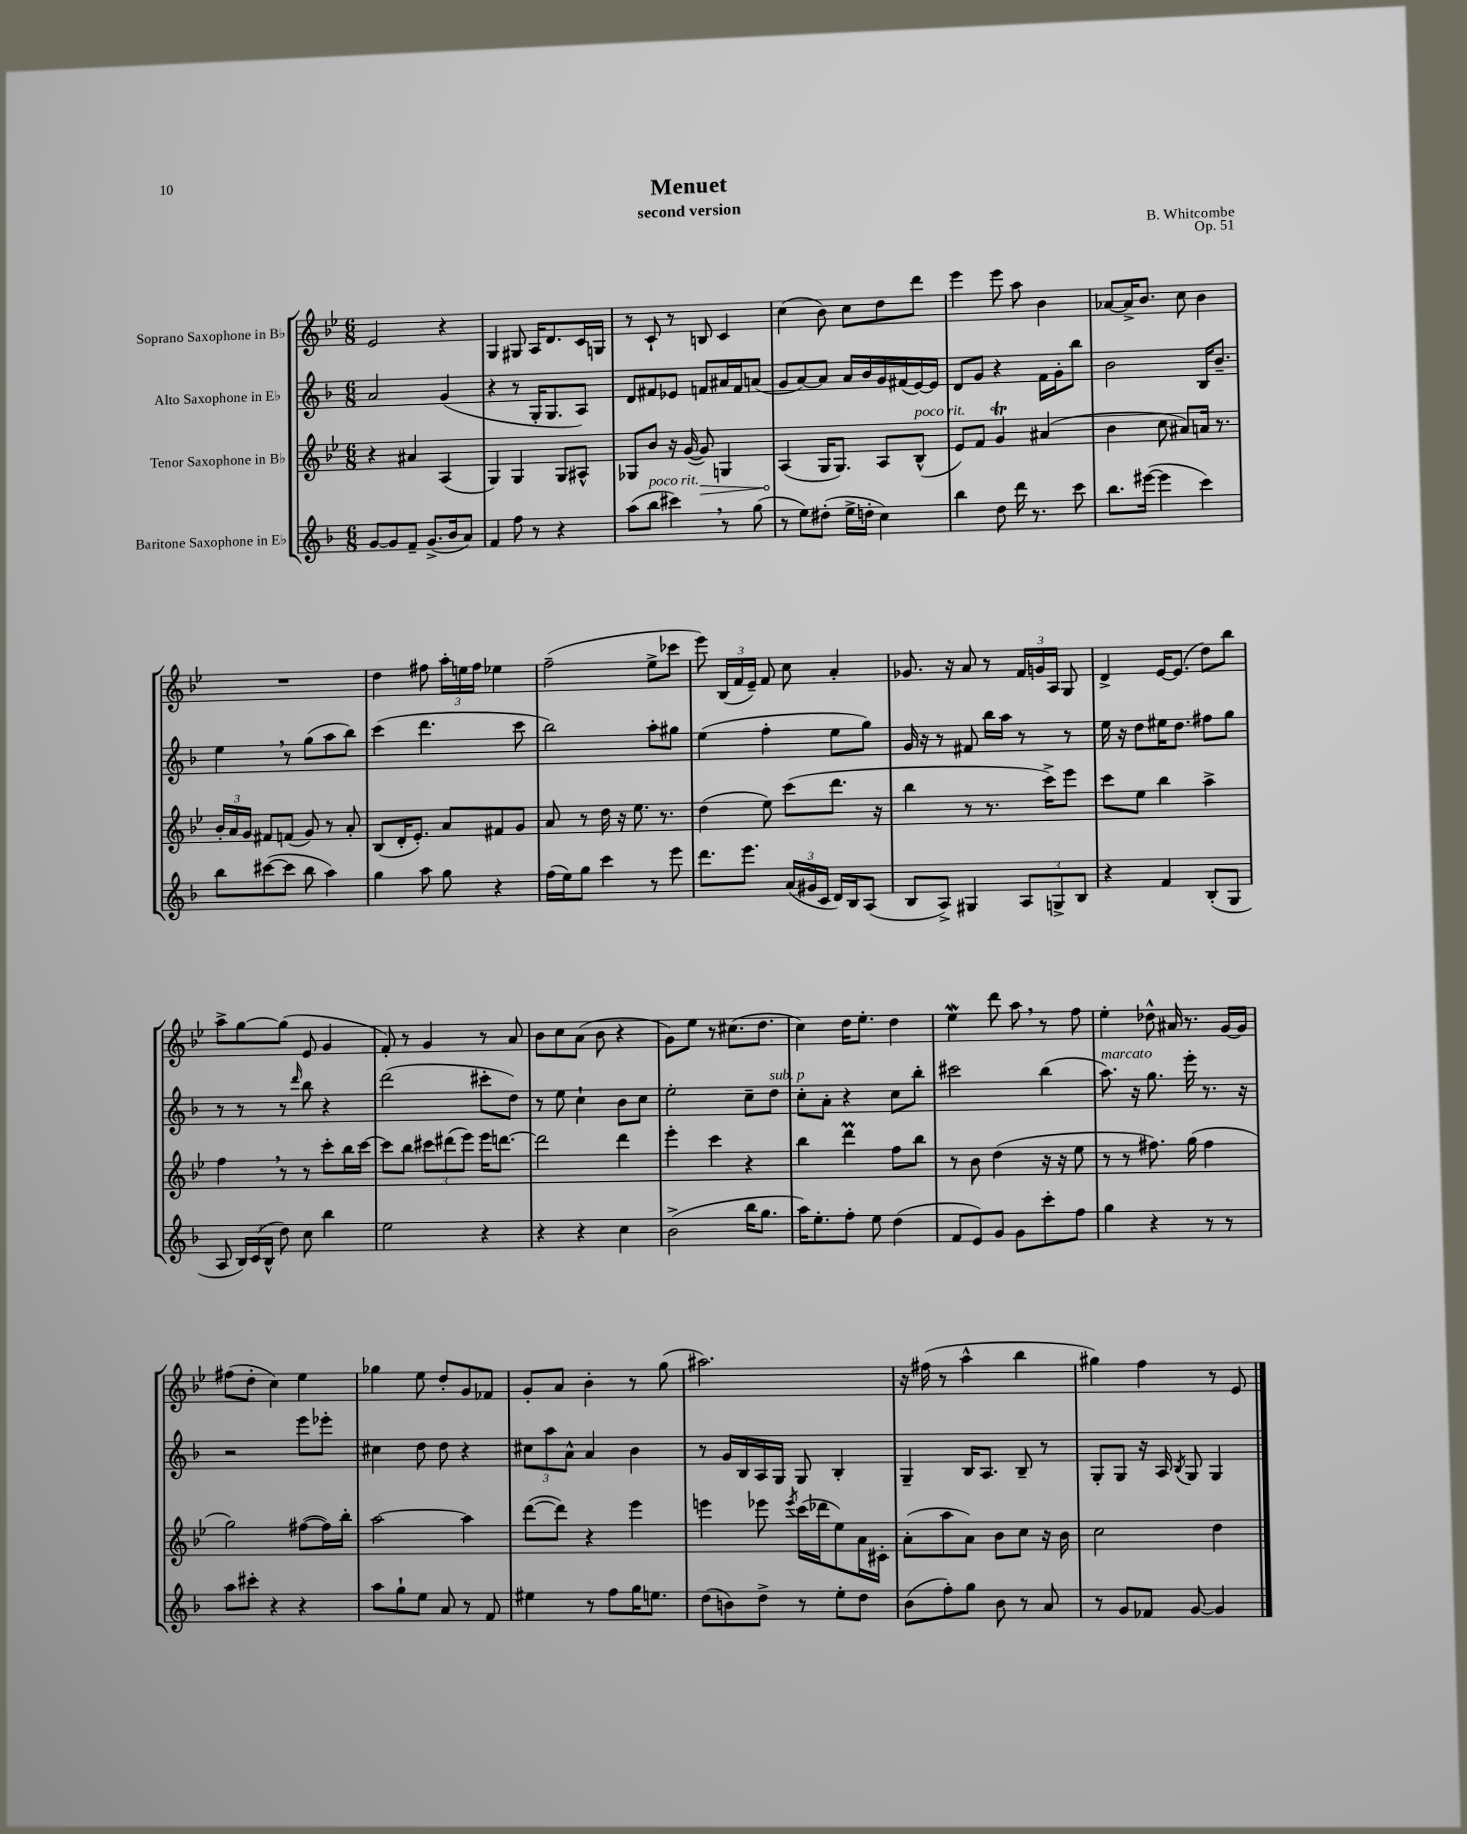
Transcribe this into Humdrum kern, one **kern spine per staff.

**kern	**kern	**dynam	**kern	**kern
*part4	*part3	*part3	*part2	*part1
*staff4	*staff3	*staff3	*staff2	*staff1
*I"Baritone Saxophone in E♭	*I"Tenor Saxophone in B♭	*	*I"Alto Saxophone in E♭	*I"Soprano Saxophone in B♭
*clefG2	*clefG2	*	*clefG2	*clefG2
*k[b-]	*k[b-e-]	*	*k[b-]	*k[b-e-]
*M6/8	*M6/8	*	*M6/8	*M6/8
=1	=1	=1	=1	=1
[8g/L	4r	.	2a/	2e-/
8g/]	.	.	.	.
8f~/J	4a#X/	.	.	.
(8.g^/L	.	.	.	.
.	(4A/	.	(4g/	4r
16b-/k	.	.	.	.
8a/J)	.	.	.	.
=2	=2	=2	=2	=2
4f/	4G/)	.	4r	4G/
8ff\	4G/	.	8r	8G#X/
8r	.	.	16G'/KL	16A/KL
.	.	.	8.G/	8.d/
4r	8G/L	.	.	.
.	8A#X^^/J	.	8A/J)	16c/L
.	.	.	.	16Gn/JJ
=3	=3	=3	=3	=3
(8aa\L	8G-X/L	.	8d/L	8r
!LO:TX:a:i:t=poco rit.	!	!	!	!
8bb-\J	8b-/J	.	8f#X/	8c`/
4ccc#X,\)	16r	.	8e-X/J	8r
.	([16g/	.	.	.
!	!	!LO:HP:b	!	!
.	8g/])	>	8fn/L	8Bn/
8r	4Gn/	.	16a#X/L	4c/
.	.	.	16f/J	.
(8gg\	.	.	(8an/J	.
=4	=4	=4	=4	=4
8r	(4A/	.	8g/L	(4cc\
8ee\L)	.	.	[8a/)	.
(8dd#X'\J	16G/KL	]	8a/J]	8b-\)
.	8.G/J)	.	.	.
16ee^\LL	.	.	16a/LL	8cc\L
16ddn'\JJ	.	.	16b-/	.
4cc\)	8A/L	.	16g/	8dd\
.	.	.	(16f#X/	.
!	!LO:TX:a:i:t=poco rit.	!	!	!
.	(8B-^^/J	.	[16e/)	8ddd\J
.	.	.	16e/JJ]	.
=5	=5	=5	=5	=5
4bb-\	8e-/L)	.	8d/L	4eee-\
.	8f/J	.	8g/J	.
8dd\	4gT/	.	4r	8eee-\
16ddd\	.	.	.	8aa\
8.r	.	.	.	.
.	(4a#X/	.	16f\LL	4b-\
.	.	.	16g'\J	.
8ccc\	.	.	8bb-\J	.
=6	=6	=6	=6	=6
8.bb-\L	4b-\	.	2b-\	[8a-X/L
.	.	.	.	16a-^/K]
([16eee#X\Jk	.	.	.	8.b-/J
4eee#\]	8cc\	.	.	.
.	8a#X/L)	.	.	8cc\
4ccc\)	16an/Jk	.	16B-/KL	4b-\
.	8.r	.	8.b-~/J	.
!!LO:LB:g=z
=7	=7	=7	=7	=7
8bb-\L	24b-'/LL	.	4ee,\	2.r
.	24a/	.	.	.
.	24g/JJ	.	.	.
([8ccc#X\	8f#X/L	.	.	.
8ccc#\J]	(8fn/J	.	8r	.
8bb-\	8g/)	.	(8gg\L	.
4aa\)	8r	.	8aa\	.
.	8a'/	.	8bb-\J)	.
=8	=8	=8	=8	=8
4gg\	(8B-/L	.	(4ccc\	4dd\
.	16d'/K	.	.	.
.	8.e-'/J)	.	.	.
8aa\	.	.	4.ddd\	8ff#X\
8gg\	8a/L	.	.	24aa'\LL
.	.	.	.	24een\
.	.	.	.	24ff#\JJ
4r	8f#X/	.	.	4ee-X\
.	8g/J	.	8ccc\	.
=9	=9	=9	=9	=9
(16ff\LL	8a/	.	2bb-\)	(2ff~\
16ee\J)	.	.	.	.
8gg\J	8r	.	.	.
4ccc\	16dd\	.	.	.
.	16r	.	.	.
.	8.ee-\	.	.	.
8r	.	.	8aa'\L	8ee-^\L
.	8.r	.	.	.
8eee\	.	.	8gg#X\J	8ccc-X\J
=10	=10	=10	=10	=10
8.ddd\L	(4dd\	.	(4ee\	8eee-\)
.	.	.	.	(24B-/LL
.	.	.	.	24f/
8.eee\J	.	.	.	.
.	.	.	.	24e-~/JJ)
.	8ee-\)	.	4ff'\	8f/
(24a/LL	(8ccc\L	.	.	8cc\
24g#X/	.	.	.	.
24c/JJ	.	.	.	.
16d/LL)	8.ddd\J	.	8ee\L	4a'/
16B-/J	.	.	.	.
(8A/J	.	.	8gg\J)	.
.	16r	.	.	.
=11	=11	=11	=11	=11
8B-/L	4bb-\	.	16g/	8.g-X/
.	.	.	16r	.
8A^/J)	.	.	8r	.
.	.	.	.	16r
4G#X/	8r	.	8f#X/	8a/
.	8.r	.	16bb-\LL	8r
.	.	.	16aa\JJ	.
12A/L	.	.	8r	24f/LL
.	.	.	.	24gn/
.	16ccc^\KL)	.	.	.
12Gn^/	.	.	.	24A/JJ
.	8eee-\J	.	8r	8G/
12B-/J	.	.	.	.
=12	=12	=12	=12	=12
4r	8ccc\L	.	16ee\	4d^/
.	.	.	16r	.
.	8ee-\J	.	8dd\L	.
4f/	4bb-\	.	16ee#X\K	[16e-/KL
.	.	.	8.dd\J	(8.e-/J]
(8B-'/L	4aa^\	.	8ff#X\L	8dd\L)
8G/J	.	.	8gg\J	8bb-\J
!!LO:LB:g=z
=13	=13	=13	=13	=13
8A/	4ff,\	.	8r	8aa^\L
24B-/LL)	.	.	8r	[8gg\
(24c/	.	.	.	.
24B-^^/JJ	.	.	.	.
8dd\)	8r	.	8r	(8gg\J]
.	.	.	16qqddd/	.
8cc\	8r	.	8bb-\	8e-/
4bb-\	8ccc'\L	.	4r	4g/
.	16bb-\L	.	.	.
.	[16ccc\JJ	.	.	.
=14	=14	=14	=14	=14
2ee\	8ccc\L]	.	(2ddd\	8f'/)
.	8bb-\J	.	.	8r
.	12ccc#X\L	.	.	4g/
.	(12ddd#X\	.	.	.
.	12eee-\J)	.	.	.
4r	16eee-\KL	.	8ccc#X'\L	8r
.	[8.dddn\J	.	.	.
.	.	.	8dd\J)	8a/
=15	=15	=15	=15	=15
4r	2ddd\]	.	8r	8b-\L
.	.	.	8ee\	8cc\
4r	.	.	4cc`\	(8a\J
.	.	.	.	8b-\
4cc\	4ddd\	.	8b-\L	4r
.	.	.	8cc\J	.
=16	=16	=16	=16	=16
(2b-^\	4eee-'\	.	2ee'\	8g\L)
.	.	.	.	8ee-\J
.	4ccc\	.	.	8r
.	.	.	.	(8.cc#X\L
16bb-\KL	4r	.	8cc~\L	.
8.gg\J	.	.	.	8.dd\J
!	!	!	!LO:TX:a:i:t=sub. p	!
.	.	.	8dd\J	.
=17	=17	=17	=17	=17
16aa\KL)	4bb-\	.	8cc'\L	4cc\)
8.ee'\	.	.	.	.
.	.	.	8a'\J	.
8ff'\J	4dddm\	.	4r	16dd\KL
.	.	.	.	8.ee-'\J
8ee\	.	.	.	.
(4dd\	8ff\L	.	8cc\L	4dd\
.	8bb-\J	.	8bb-'\J	.
=18	=18	=18	=18	=18
8f/L	8r	.	2ccc#X\	4ee-w\
8e/)	8b-\	.	.	.
8g/J	(4dd\	.	.	8ddd\
8g\L	.	.	.	8aa,\
8ccc'\	16r	.	(4bb-\	8r
.	16r	.	.	.
8ff\J	8ee-\	.	.	8ff\
=19	=19	=19	=19	=19
!	!	!	!LO:TX:a:i:t=marcato	!
4gg\	8r	.	8.aa\)	4ee-'\
.	8r	.	.	.
.	.	.	16r	.
4r	8.ff#X\)	.	8.gg\	8dd-X^^\
.	.	.	.	16a#X/
.	(16gg\	.	16eee'\	8.r
8r	4ff#\	.	8.r	.
8r	.	.	.	[16g/LL
.	.	.	16r	16g/JJ]
!!LO:LB:g=z
=20	=20	=20	=20	=20
8aa\L	2gg\)	.	2r	(8ff#X\L
8ccc#X'\J	.	.	.	8dd'\J
4r	.	.	.	4cc\)
4r	([8ff#X\L	.	8eee\L	4ee-\
.	16ff#\L])	.	8eee-X'\J	.
.	16bb-'\JJ	.	.	.
=21	=21	=21	=21	=21
8aa\L	[2aa\	.	4cc#X\	4gg-X\
8gg`\	.	.	.	.
8ee\J	.	.	8dd\	8ee-\
8a/	.	.	8dd\	8dd'/L
8r	4aa\]	.	4r	8g/
8f/	.	.	.	8f-X/J
=22	=22	=22	=22	=22
4ee#X\	([8ddd\L	.	12cc#X\L	8g'/L
.	.	.	12aa\	.
.	8ddd\J])	.	.	8a/J
.	.	.	12a^^\J	.
8r	4r	.	4a/	4b-'\
8ff\L	.	.	.	.
16gg\K	4eee-\	.	4b-\	8r
8.een\J	.	.	.	.
.	.	.	.	(8gg\
=23	=23	=23	=23	=23
(8dd\L	4eeen\	.	8r	2.aa#X\)
8bn\)	.	.	16g/LL	.
.	.	.	16B-/	.
8dd^\J	8eee-X\	.	16A/	.
.	.	.	16G/JJ	.
.	8qeee-/	.	.	.
8r	(16ccc\LL	.	8G/	.
.	16ddd-X\J	.	.	.
8ee'\L	8ee-\)	.	4B-'/	.
8dd\J	16a\L	.	.	.
.	16c#X'\JJ	.	.	.
=24	=24	=24	=24	=24
(8b-\L	(8a'\L	.	4G~/	16r
.	.	.	.	(16ff#X\
8ff'\)	8aa\	.	.	8r
8gg\J	8a\J)	.	16B-/KL	4aa^^\
.	.	.	8.A/J	.
8b-\	8b-\L	.	.	.
8r	8cc\J	.	8B-~/	4bb-\
8a/	16r	.	8r	.
.	16b-\	.	.	.
=25	=25	=25	=25	=25
8r	2cc\	.	8G'/L	4gg#X\)
8g/L	.	.	8G/J	.
8f-X/J	.	.	16r	4ff\
.	.	.	16A/	.
.	.	.	8qB-/	.
[8g/	.	.	8G/	.
4g/]	4dd\	.	4G/	8r
.	.	.	.	8e-/
==	==	==	==	==
*-	*-	*-	*-	*-
